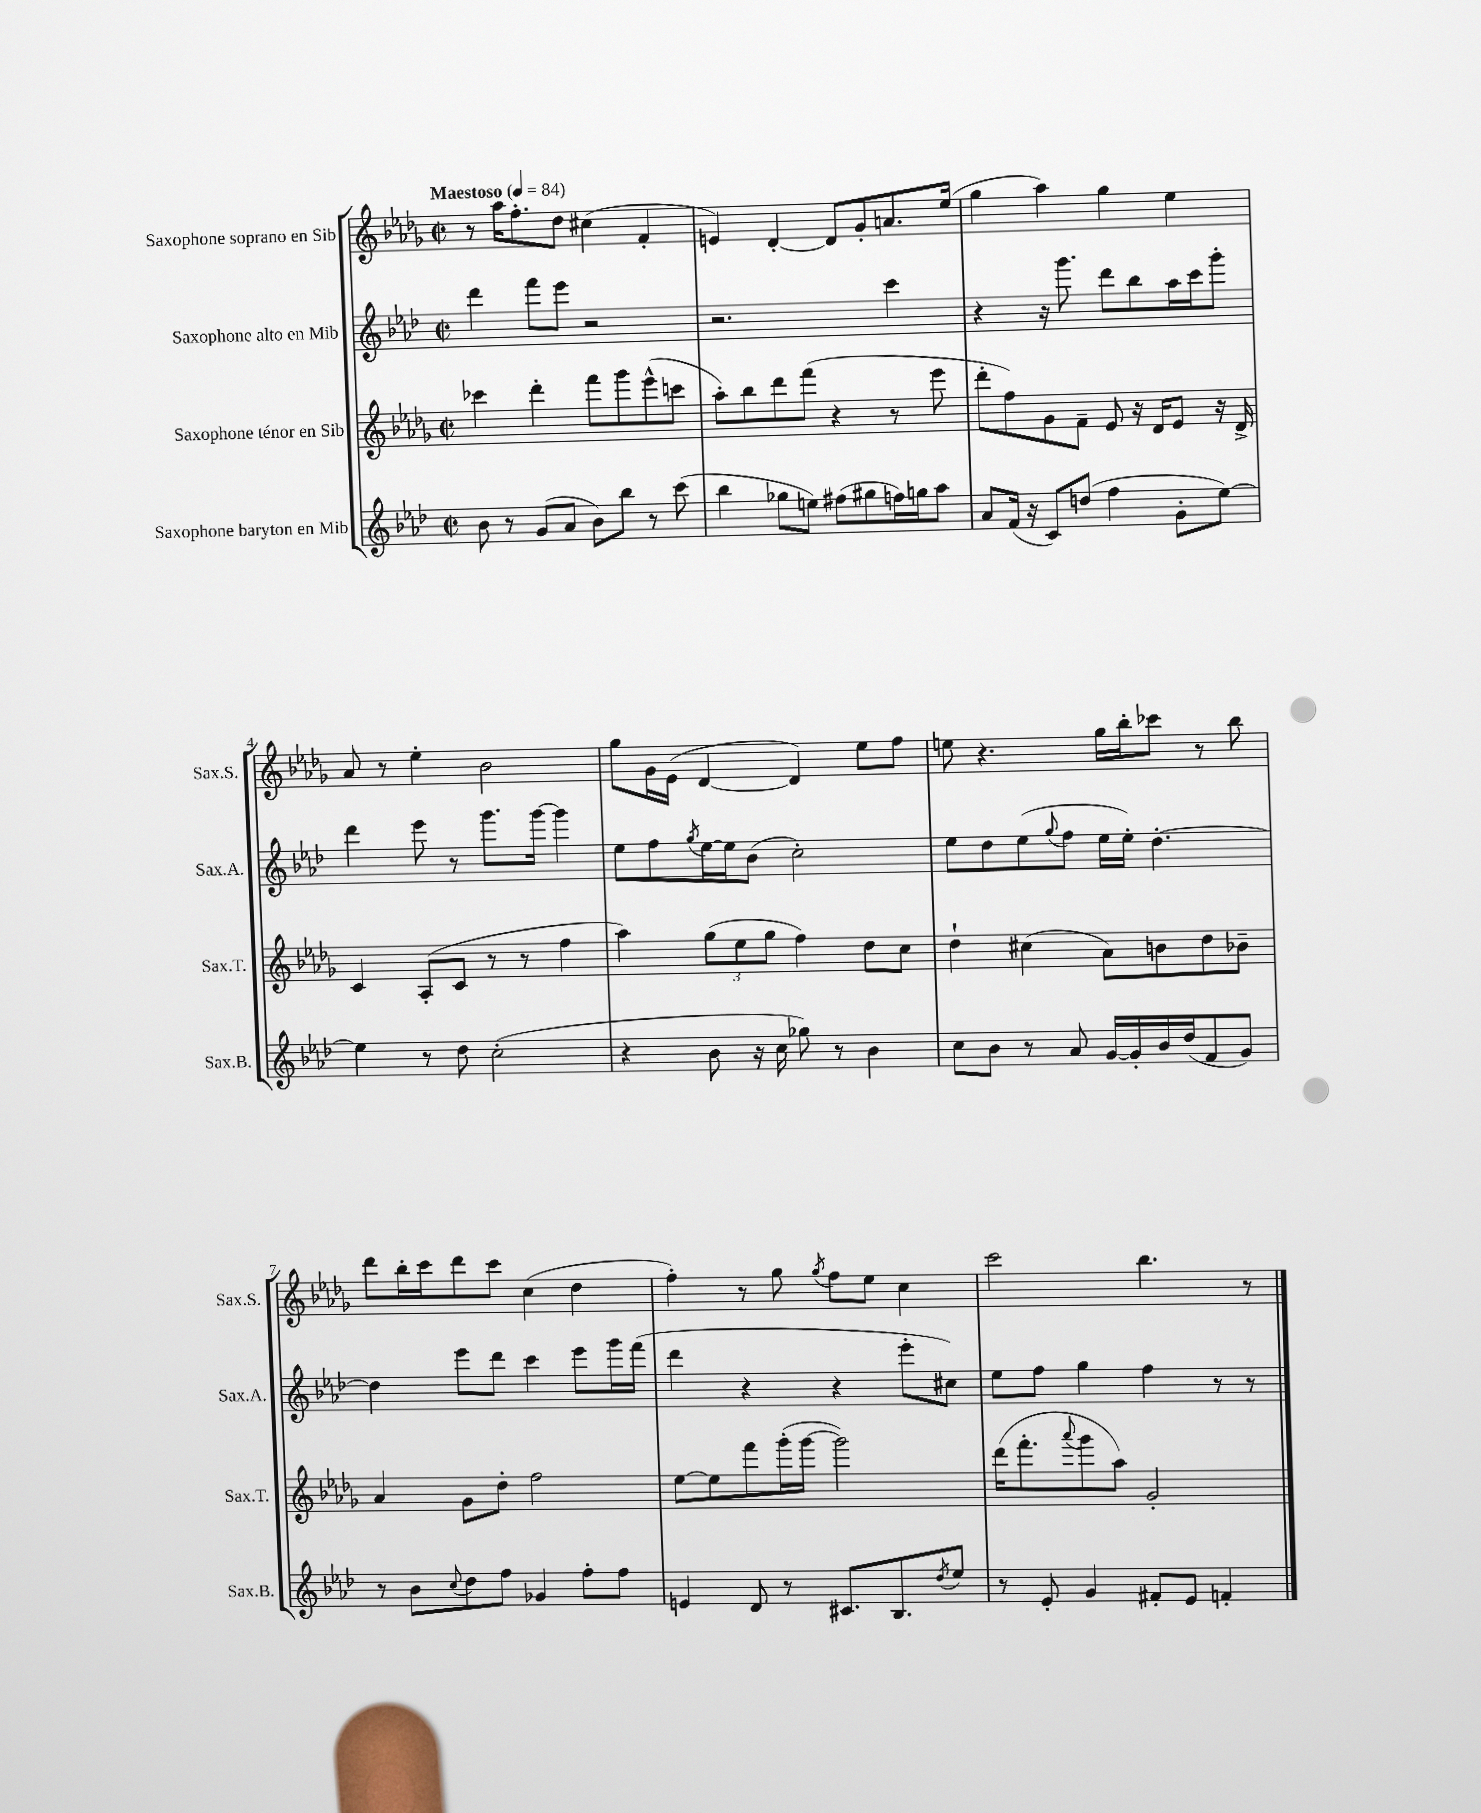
<<
\new StaffGroup <<
\new Staff = "s0" \with { instrumentName = "Saxophone soprano en Sib" shortInstrumentName = "Sax.S." } {
    \clef treble \key des \major \defaultTimeSignature \time 2/2 \tempo "Maestoso" 4 = 84
    r8 aes''16 f''8.-. des''8 cis''4( f'4-. |
    e'4) des'4~-. des'8 ges'8-. a'8. ees''16( |
    ges''4 aes''4) ges''4 ees''4 |
    aes'8 r8 ees''4-. bes'2 |
    ges''8 ges'16 ees'16( des'4~ des'4) ees''8 f''8 |
    e''8 r4. ges''16 bes''16-. ces'''8 r8 bes''8 |
    des'''8 bes''16-. c'''16 des'''8 c'''8 c''4( des''4 |
    f''4-.) r8 ges''8 \acciaccatura { ges''8 } f''8 ees''8 c''4 |
    c'''2 bes''4. r8 \bar "|." |
}
\new Staff = "s1" \with { instrumentName = "Saxophone alto en Mib" shortInstrumentName = "Sax.A." } {
    \clef treble \key aes \major \defaultTimeSignature \time 2/2
    des'''4 f'''8 ees'''8 r2 |
    r2. c'''4 |
    r4 r16 g'''8. des'''8 bes''8 aes''16 c'''16 g'''8-. |
    des'''4 ees'''8 r8 g'''8. g'''16~ g'''4 |
    ees''8 f''8 \acciaccatura { g''8 } ees''16~ ees''16 bes'8( c''2-.) |
    ees''8 des''8 ees''8( \appoggiatura { g''8 } f''8 ees''16 ees''16-.) des''4.~-. |
    des''4 ees'''8 des'''8 c'''4 ees'''8 g'''16 f'''16( |
    des'''4 r4 r4 ees'''8-. cis''8) |
    ees''8 f''8 g''4 f''4 r8 r8 \bar "|." |
}
\new Staff = "s2" \with { instrumentName = "Saxophone ténor en Sib" shortInstrumentName = "Sax.T." } {
    \clef treble \key des \major \defaultTimeSignature \time 2/2
    ces'''4 des'''4-. f'''8 ges'''8 ees'''8-^( c'''8 |
    aes''8-.) bes''8 des'''8 f'''8( r4 r8 ees'''8 |
    des'''8-. f''8) ges'8 f'8-- ees'8 r16 des'16 ees'8 r16 des'16-> |
    c'4 aes8-.( c'8 r8 r8 f''4 |
    aes''4) \tuplet 3/2 { ges''8( ees''8 ges''8 } f''4) des''8 c''8 |
    des''4-! cis''4( aes'8) b'8 des''8 bes'8-- |
    aes'4 ges'8 des''8-. f''2 |
    ees''8~ ees''8 f'''8 ges'''16-.( ges'''16~ ges'''2) |
    des'''16( f'''8.-. \appoggiatura { aes'''8 } ges'''8 aes''8) ges'2-. \bar "|." |
}
\new Staff = "s3" \with { instrumentName = "Saxophone baryton en Mib" shortInstrumentName = "Sax.B." } {
    \clef treble \key aes \major \defaultTimeSignature \time 2/2
    bes'8 r8 g'8( aes'8 bes'8) bes''8 r8 c'''8( |
    bes''4 ges''8 e''8) fis''8( gis''8 f''16) g''16 aes''8 |
    aes'8 f'16( r16 c'8) d''8( f''4 g'8-. ees''8~) |
    ees''4 r8 des''8 c''2-.( |
    r4 bes'8 r16 c''16 ges''8) r8 bes'4 |
    c''8 bes'8 r8 aes'8 g'16~ g'16-. bes'16 des''16( f'8 g'8) |
    r8 bes'8 \appoggiatura { c''8 } des''8 f''8 ges'4 f''8-. f''8 |
    e'4 des'8 r8 cis'8. bes8. \acciaccatura { des''8 } ees''8 |
    r8 ees'8-. g'4 fis'8-. ees'8 f'4-. \bar "|." |
}
>>
>>
